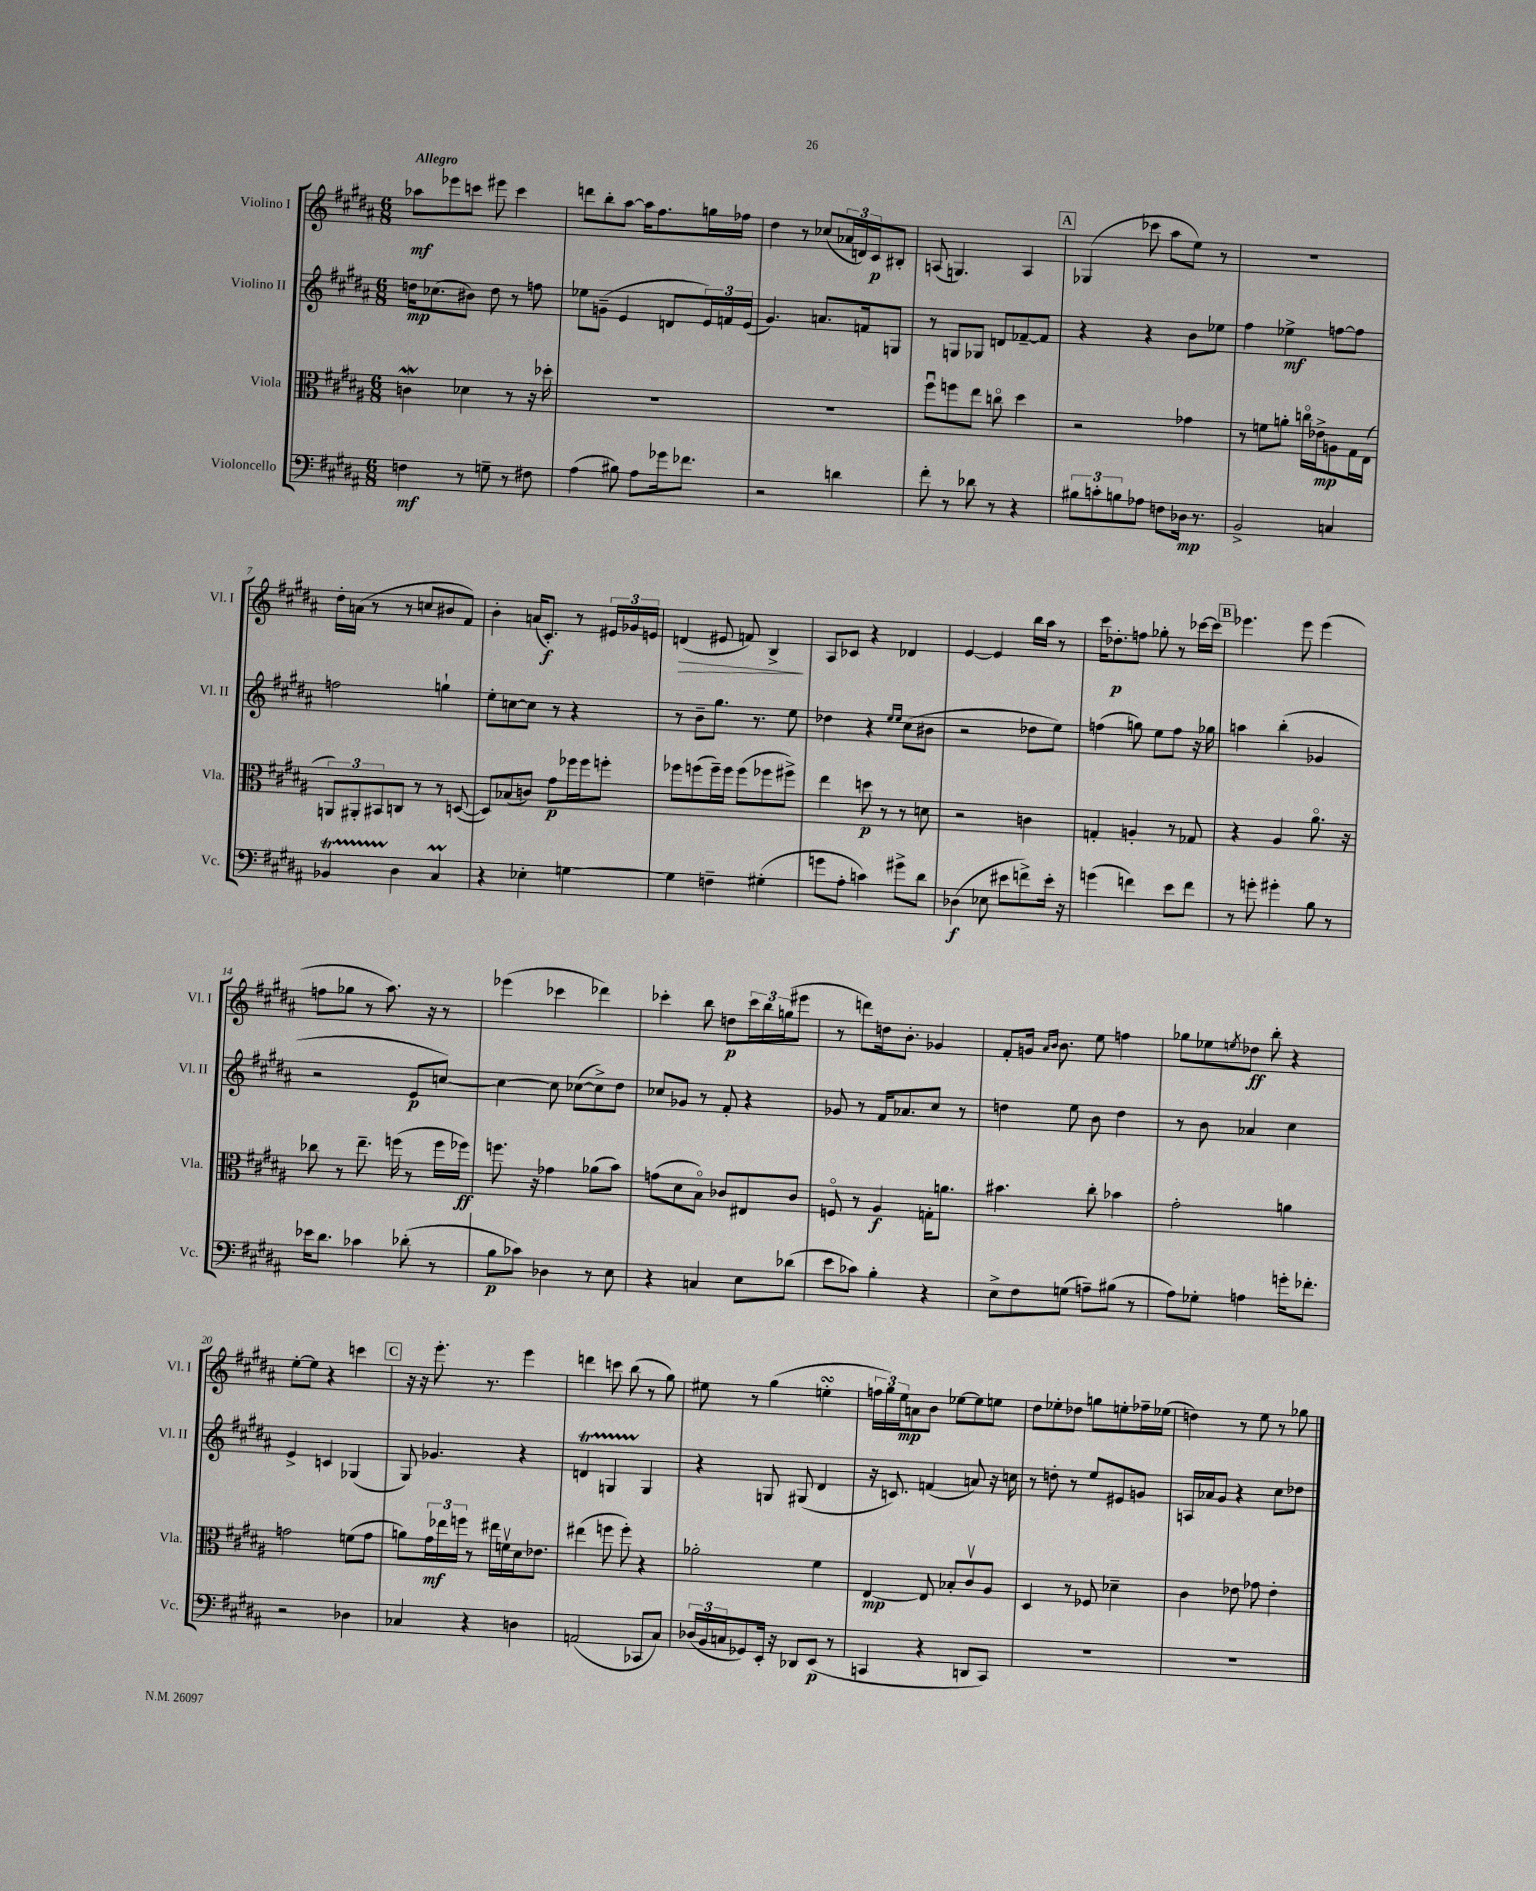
<<
\new StaffGroup <<
\new Staff = "s0" \with { instrumentName = "Violino I" shortInstrumentName = "Vl. I" } {
    \clef treble \key b \major \numericTimeSignature \time 6/8 \tempo "Allegro"
    aes''8\mf ees'''8 c'''8 eis'''8 c'''4 |
    d'''8 b''8-. ais''8~ ais''16 fis''8. g''16 fes''16 |
    dis''4 r8 ces''8( \tuplet 3/2 { aes'16 d'16) cis'16\p } bis8-. |
    a8( g4.) a4 |
    \mark \markup { \box "A" } ges4( ces'''8 ais''8 e''8) r8 |
    R2. |
    dis''16-. a'16( r8 r8 c''8 bis'8 fis'8) |
    b'4-. a'16( cis'8.-.\f) r8 \tuplet 3/2 { eis'16 ges'16 e'16 } |
    d'4\>( eis'8 f'8) b4->\! |
    ais8 ces'8 r4 des'4 |
    e'4~ e'4 b''16 ais''16 r8 |
    cis'''16 des''8.-.\p f''8 ges''8-. r8 ces'''16~ ces'''16 |
    \mark \markup { \box "B" } ees'''4. ees'''8 ees'''4( |
    f''8 ges''8 r8 ais''8.) r16 r8 |
    ees'''4( ces'''4 des'''4) |
    ces'''4-. b''8 d''8\p \tuplet 3/2 { ces'''16 b''16 g''16( } eis'''8 |
    r8 d'''8) d''16 b'8.-. ges'4 |
    fis'8-. g'16 \grace { ais'16 b'16 } b'8. e''8 f''4 |
    ges''8 ees''8 \acciaccatura { e''8 } des''8\ff b''8-. r4 |
    e''8~-. e''8 r4 c'''4 |
    \mark \markup { \box "C" } r16 r16 e'''8.-. r8. e'''4 |
    d'''4 c'''8 b''8( r8 gis''8) |
    eis''8 r8 gis''4( e''4-.\turn |
    \tuplet 3/2 { f''16 gis''16) e''16\mp } a'8 b'8 ees''8~ ees''8 e''8 |
    dis''8 ees''8-. des''8 g''8 e''8-. fes''16-- ees''16( |
    d''4) r8 e''8 r8 ges''8 \bar "|." |
}
\new Staff = "s1" \with { instrumentName = "Violino II" shortInstrumentName = "Vl. II" } {
    \clef treble \key b \major \numericTimeSignature \time 6/8
    d''16\mp ces''8.( bis'8) d''8 r8 f''8 |
    ees''8 g'8--( e'4 d'8 \tuplet 3/2 { e'16) f'16 e'16( } |
    gis'4.) a'8. f'16 g8 |
    r8 g8 ges8 d'8 fes'8~-- fes'8 |
    \mark \markup { \box "A" } r4 r4 b'8 ees''8 |
    fis''4 ees''4->\mf f''8~ f''8 |
    f''2 g''4-! |
    e''8-. c''8~ c''8 r8 r4 |
    r8 b'8-- gis''8. r8. e''8 |
    des''4 r4 \grace { e''16 e''16 } cis''8( bis'8 |
    r2 des''8 e''8) |
    f''4( g''8) e''8 f''8 r16 ges''16 |
    \mark \markup { \box "B" } a''4 b''4-.( ges'4 |
    r2 e'8\p c''8~) |
    c''4~ c''8 ces''8~( ces''8->) dis''8 |
    ces''8 ges'8 r8 fis'8-. r4 |
    ges'8 r8 fis'16 aes'8. cis''8 r8 |
    d''4 e''8 b'8 d''4 |
    r8 b'8 aes'4 cis''4 |
    e'4-> c'4 ges4( |
    \mark \markup { \box "C" } gis8) ges'4. r4 |
    d'4\startTrillSpan g4 g4\stopTrillSpan |
    r4 g8 gis8( dis'4 |
    r16 c'8.) f'4( a'8) r16 c''16 |
    r8 d''8-. r8 e''8 eis'8 g'8 |
    a16 aes'16 gis'8 r4 cis''8 des''8 \bar "|." |
}
\new Staff = "s2" \with { instrumentName = "Viola" shortInstrumentName = "Vla." } {
    \clef alto \key b \major \numericTimeSignature \time 6/8
    c'4\mordent des'4 r8 r16 des''16-. |
    R2. |
    R2. |
    fis''8\downbow f''8 e''8 c''8\flageolet dis''4 |
    \mark \markup { \box "A" } r2 ges'4 |
    r8 f'8 a'8-. c''16\flageolet ees'16->\mp a8 gis16 e16( |
    \tuplet 3/2 { a,8) ais,8-. bis,8 } c8 r8 r8 d8~( |
    d8) bes8( c'8) gis'8\p fes''16 fes''16 f''8-. |
    fes''8 f''8( f''16--) f''16 f''8( fes''8 fis''8->) |
    e''4 d''8\p r8 r8 d'8 |
    r2 c'4 |
    g4-. a4-. r8 ges8 |
    \mark \markup { \box "B" } r4 ais4 ais'8.\flageolet r16 |
    ces''8 r8 e''8.-- f''16( r8 f''16 fes''16\ff) |
    f''8. r16 ges'4 aes'8( b'8) |
    g'8( dis'8 b8\flageolet) ces'8 eis8 ces'8 |
    f8\flageolet r8 ais4\f g16-. a'8. |
    bis'4. cis''8-. bes'4 |
    gis'2-. a'4 |
    g'2 f'8( g'8 |
    \mark \markup { \box "C" } a'8) \tuplet 3/2 { gis'16\mf ees''16 f''16 } r8 eis''16 f'16\upbow dis'16 ees'8. |
    eis''4( f''8 f''8-.) r4 |
    aes'2-. fis'4 |
    e4~\mp e8 bes8-. cis'8\upbow ais8 |
    dis4 r8 fes8 des'4-- |
    cis'4 ees'8 ges'8 ees'4-. \bar "|." |
}
\new Staff = "s3" \with { instrumentName = "Violoncello" shortInstrumentName = "Vc." } {
    \clef bass \key b \major \numericTimeSignature \time 6/8
    f4\mf r8 g8-- r8 fis8 |
    ais4( bis8) ais8 ges'16 fes'8. |
    r2 d'4 |
    fis'8-. r8 des'8 r8 r4 |
    \mark \markup { \box "A" } \tuplet 3/2 { bis8 c'8-. b8 } aes8 f8 des16\mp r8. |
    b,2-> c4 |
    bes,4\startTrillSpan dis4\stopTrillSpan cis4\prall |
    r4 ees4-. g4~ |
    g4 f4-- gis4-.( |
    g'8 ais8-. c'4) gis'8-> dis'8 |
    des4\f( ees8 eis'8 f'8->) eis'16-. r16 |
    g'4( f'4) e'8 f'8 |
    \mark \markup { \box "B" } r8 g'8-. gis'4-. b8 r8 |
    ees'16 dis'8. ces'4 des'8-.( r8 |
    b8\p ces'8) des4 r8 e8 |
    r4 c4 e8 des'8( |
    e'8 ces'8) b4-. r4 |
    e8-> fis8 g8( a8--) bis8( r8 |
    ais8) ges8-. a4 g'16-. fes'8.-. |
    r2 des4 |
    \mark \markup { \box "C" } ces4 r4 d4 |
    a,2( ces,8 cis8) |
    \tuplet 3/2 { des16( b,16 c16 } ges,8) e,16-. r16 des,8 e,8\p( r8 |
    c,4 r4 d,8 c,8) |
    R2. |
    R2. \bar "|." |
}
>>
>>
